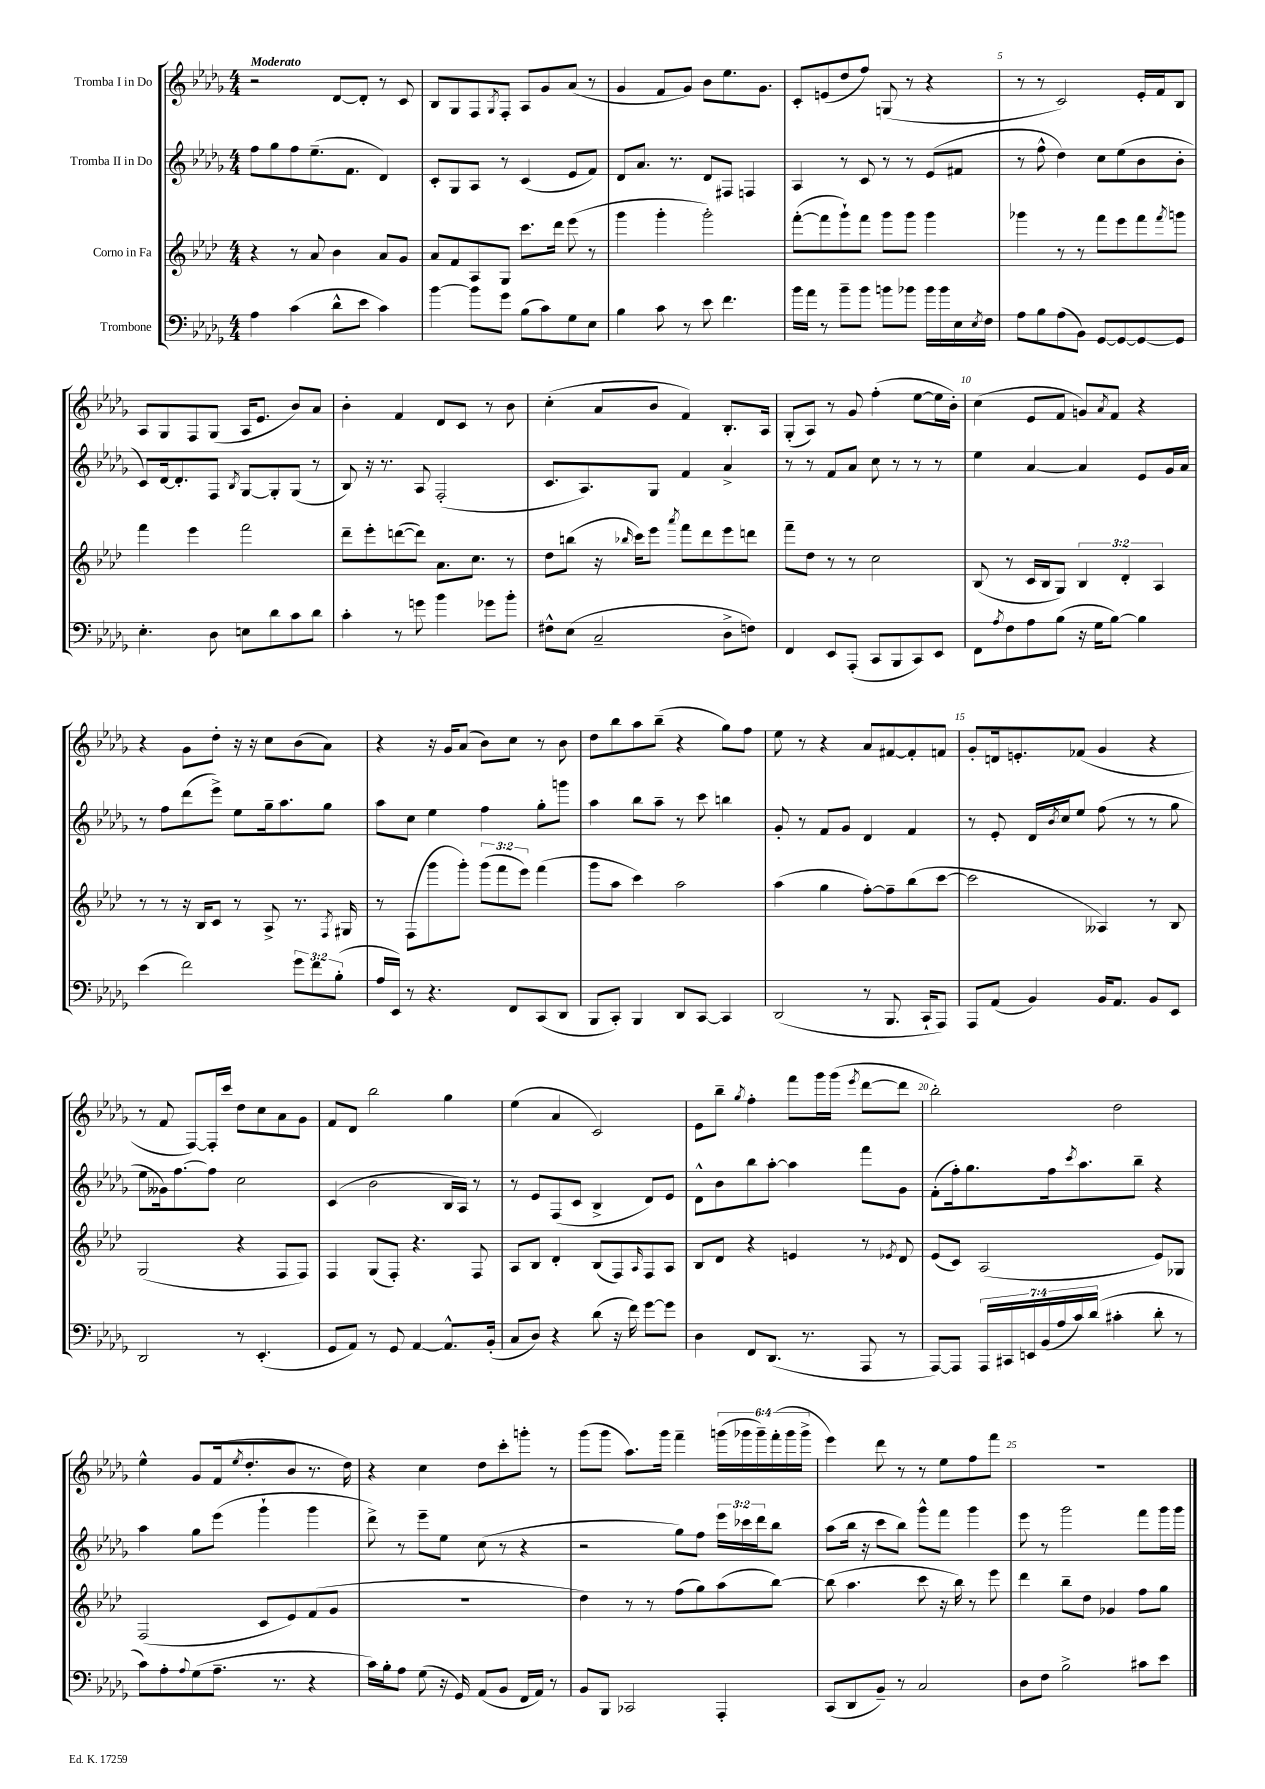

**kern	**kern	**kern	**kern
*staff4	*staff3	*staff2	*staff1
*clefF4	*clefG2	*clefG2	*clefG2
*k[b-e-a-d-g-]	*k[b-e-a-d-]	*k[b-e-a-d-g-]	*k[b-e-a-d-g-]
*M4/4	*M4/4	*M4/4	*M4/4
4A-	4r	8ff	2r
.	.	8gg-	.
(4c	8r	8ff	.
.	8a-	(8.ee-~	.
8d-^^	4b-	.	[8d-
.	.	8.f	.
8e-	.	.	8d-']
4c)	8a-	4d-)	8r
.	8g	.	8c
=	=	=	=
[4b-	8a-	8c'	8B-
.	8f	8G-	8G-
8b-]	8A-	8A-	8F
.	.	.	8qG-
8g-	8G	8r	8F'
(8B-	8.ccc	(4c	8A-
8c)	.	.	8g-
.	16ddd-	.	.
8G-	(8eee-	8e-	(8a-
8E-	8r	8f)	8r
=	=	=	=
4B-	4ggg	8d-	4g-
.	.	8.a-	.
8c	4ggg'	.	8f
.	.	8.r	.
8r	.	.	8g-)
8e-	2ggg')	8d-	8b-
4.f	.	8F#	8.ee-
.	.	4F	.
.	.	.	8.g-
=	=	=	=
16b-	([8fff'	4A-	8c'
16a-	.	.	.
8r	8fff]	.	(8e
8b-~	8ggg`)	8r	8dd-
8b-	8fff	8c	8ff)
8b	8ggg	8r	(8G
8b-	8ggg	8r	8r
16b-	4ggg	(8e-	4r
16b-	.	.	.
16E-	.	8f#	.
8qE-	.	.	.
16F	.	.	.
=	=	=	=
8A-	4ggg-	8r	8r
8B-	.	8ff^^	8r
(8A-	8r	4dd-)	2c)
8BB-)	8r	.	.
[8GG-	8fff	8cc	.
8GG-_	8eee-	(8ee-	.
8GG-_	8fff	8b-	16e-'
.	.	.	16f
.	8qfff	.	.
8GG-]	8ggg	8b-'	8B-
=	=	=	=
4.E-'	4fff	8c)	8A-
.	.	[16d-	8G-
.	.	8.d-']	.
.	4eee-	.	8F
8D-	.	8F	(8G-
.	.	8qB-	.
8E	2fff	[8G-	16A-
.	.	.	8.e-
8d-	.	8G-']	.
8c	.	(8G-	8b-)
8d-	.	8r	8a-
=	=	=	=
4c'	8ddd-~	8B-)	4b-'
.	8eee-'	16r	.
.	.	8.r	.
8r	([8ddd	.	4f
8g	8ddd])	8A-	.
4b-	8.a-	(2F'	8d-
.	.	.	8c
.	8.cc	.	.
8g-	.	.	8r
8b-'	8r	.	8b-
=	=	=	=
8F#^^	8dd-	8.c	(4cc'
(8E-	(8bb	.	.
.	.	8.A-)	.
2C~	16r	.	8a-
.	16qqbb-	.	.
.	16ccc)	.	.
.	8eee-	8G-	8b-
.	8qaaa-	.	.
.	8fff	4f	4f)
.	8ddd-	.	.
8D-^	8eee-	4a-^	8.B-'
8F)	8ddd	.	.
.	.	.	16A-
=	=	=	=
4FF	8fff~	8r	(8G-'
.	8dd-	8r	8A-)
8EE-	8r	8f	8r
(8AAA-'	8r	8a-	8g-
8CC	2cc	8cc	(4ff'
8BBB-	.	8r	.
8CC)	.	8r	[8ee-
8EE-	.	8r	16ee-]
.	.	.	16b-')
=	=	=	=
8FF	(8B-	4ee-	(4cc
8qA-	.	.	.
8F	8r	.	.
8A-	16c	[4a-	8e-
.	16B-	.	.
(8B-	8G)	.	8f
16r	6B-	4a-]	8g)
16G-	.	.	.
.	.	.	8qa-
[8B-)	.	.	8f
.	6d-'	.	.
4B-]	.	8e-	4r
.	6A-	.	.
.	.	16g-	.
.	.	16a-	.
=	=	=	=
(4e-	8r	8r	4r
.	8r	8ff	.
2f)	16r	(8ddd-	8g-
.	16B-	.	.
.	8c	8eee-^)	8dd-'
.	8r	8ee-	16r
.	.	.	16r
.	8A-^	16gg-~	8cc
.	.	8.aa-	.
12g-	8.r	.	(8b-
12f	.	.	.
.	.	8gg-	8a-)
(12B-'	.	.	.
.	8qF	.	.
.	16G#	.	.
=	=	=	=
16A-	8r	8aa-	4r
16EE-)	.	.	.
8r	(8F	8cc	.
4.r	8ggg	4ee-	16r
.	.	.	16g-
.	8ggg')	.	(8a-
.	(12ggg	4ff	8b-)
.	12fff	.	.
8FF	.	.	8cc
.	12eee-)	.	.
(8CC	(4fff	8gg-'	8r
8DD-	.	8ggg	8b-
=	=	=	=
8BBB-	8ggg	4aa-	8dd-
8CC')	8aa-	.	8bb-
4BBB-	4ccc)	8bb-	8aa-
.	.	8aa-~	(8bb-~
8DD-	2aa-	8r	4r
[8CC	.	8ccc	.
4CC]	.	4bb	8gg-)
.	.	.	8ff
=	=	=	=
(2DD-	(4aa-	8g-'	8ee-
.	.	8r	8r
.	4gg	8f	4r
.	.	8g-	.
8r	[8ff')	4d-	8a-
8.BBB-	8ff~]	.	[8f#
.	(8bb-	4f	8f#']
16CC`	.	.	.
8AAA-)	[8ccc	.	8f
=	=	=	=
8AAA-	2ccc]	8r	8g-'
(8AA-	.	8e-'	16d
.	.	.	8.e'
4BB-)	.	16d-	.
.	.	8qb-	.
.	.	16cc	.
.	.	8ee-	(8f-
16BB-	4A--)	(8ff	4g-
8.AA-	.	.	.
.	.	8r	.
8BB-	8r	8r	4r
8EE-	8B-	8gg-	.
=	=	=	=
2DD-	(2G	8ee-	8r
.	.	16g--)	8f
.	.	[8.ff	.
.	.	.	[8F)
.	.	8ff]	16F']
.	.	.	16ccc
8r	4r	2cc	8dd-
(4.EE-'	.	.	8cc
.	8F	.	8a-
.	8F)	.	8g-
=	=	=	=
8GG-	4F	(4c	8f
8AA-)	.	.	8d-
8r	(8G	2b-	2bb-
8GG-	8F')	.	.
[4AA-	4.r	.	.
8.AA-^^]	.	16B-	4gg-
.	.	16A-)	.
.	8F	8r	.
(16BB-'	.	.	.
=	=	=	=
8C	8A-	8r	(4ee-
8D-)	8B-	8e-	.
4r	4d-'	(8F	4a-
.	.	8c	.
(8d-	(8B-	4B-^	2c)
16r	8F)	.	.
16f)	.	.	.
.	16qqA-	.	.
[8g-	8F	8d-)	.
8g-]	8A-	8e-	.
=	=	=	=
4D-	8B-	8d-^^	8e-
.	8d-	8b-	8bb-~
.	.	.	8qgg-
8FF	4r	8bb-	4ff'
(8.DD-	.	[8aa-'	.
.	4e	4aa-]	8fff
8.r	.	.	.
.	.	.	16ggg-
.	.	.	(16ggg-
.	.	.	8qeee-
8AAA-	8r	8fff	[8ddd-
.	8qe-	.	.
8r	8d-	8g-	8ddd-]
=	=	=	=
[8AAA-)	(8e-	(8f'	2bb-')
8AAA-]	8c)	16ff')	.
.	.	8.gg-	.
28AAA-	(2A-	.	.
28CC#	.	.	.
28EE	.	.	.
(28BB-	.	.	.
.	.	16ff	.
28A-	.	.	.
28c)	.	.	.
.	.	8qccc	.
.	.	8.aa-	.
(28d-	.	.	.
4c#'	.	.	2dd-
.	.	8bb-~	.
8d-'	8e-)	4r	.
8r	8G-	.	.
=	=	=	=
8c)	(2F	4aa-	4ee-^^
8A-'	.	.	.
8qqA-	.	.	.
(8G-	.	8gg-	8g-
8.A-~	.	(8eee-	(16f
.	.	.	8qee-
.	.	.	8.dd-'
.	8c	4ggg-`	.
8.r	.	.	.
.	8e-)	.	8b-
4r	(8f	4ggg-	8.r
.	8g	.	.
.	.	.	16dd-)
=	=	=	=
16c)	1r	8ddd-^)	4r
16B-'	.	.	.
8A-	.	8r	.
(8G-	.	8eee-~	4cc
16r	.	8ee-	.
16GG-)	.	.	.
(8AA-	.	(8cc	8dd-
8BB-	.	8r	8ccc'
16FF	.	4r	8ggg'
16AA-)	.	.	.
8r	.	.	8r
=	=	=	=
8BB-	4dd-)	2r	(8ggg-
8BBB-	.	.	8ggg-
2CC-	8r	.	8.aa-)
.	8r	.	.
.	.	.	16ggg-
.	(8ff	8gg-)	4fff~
.	8gg)	8ff	.
4AAA-'	(8aa-	24eee-	(24ggg
.	.	24ccc-	24ggg-
.	.	24ddd-	24ggg-~)
.	[8bb-)	8bb-	(24fff'
.	.	.	24ggg-
.	.	.	24ggg-^
=	=	=	=
(8CC	(8bb-]	(8aa-	4eee-)
8DD-	4.aa-	16bb-	.
.	.	16r	.
8BB-~)	.	8ccc	8ddd-
8r	.	8bb-)	8r
2C	8ccc	8ggg-^^	8r
.	16r	8fff	8ee-
.	16bb-)	.	.
.	8r	4ggg-	8ff
.	8eee-	.	8fff
=	=	=	=
8D-	4ddd-	8eee-	1r
8F	.	8r	.
2B-^	8bb-~	2ggg-	.
.	8dd-	.	.
.	4g-	.	.
8c#	8ff	8fff	.
8e-	8gg	16ggg-	.
.	.	16ggg-	.
==	==	==	==
*-	*-	*-	*-
